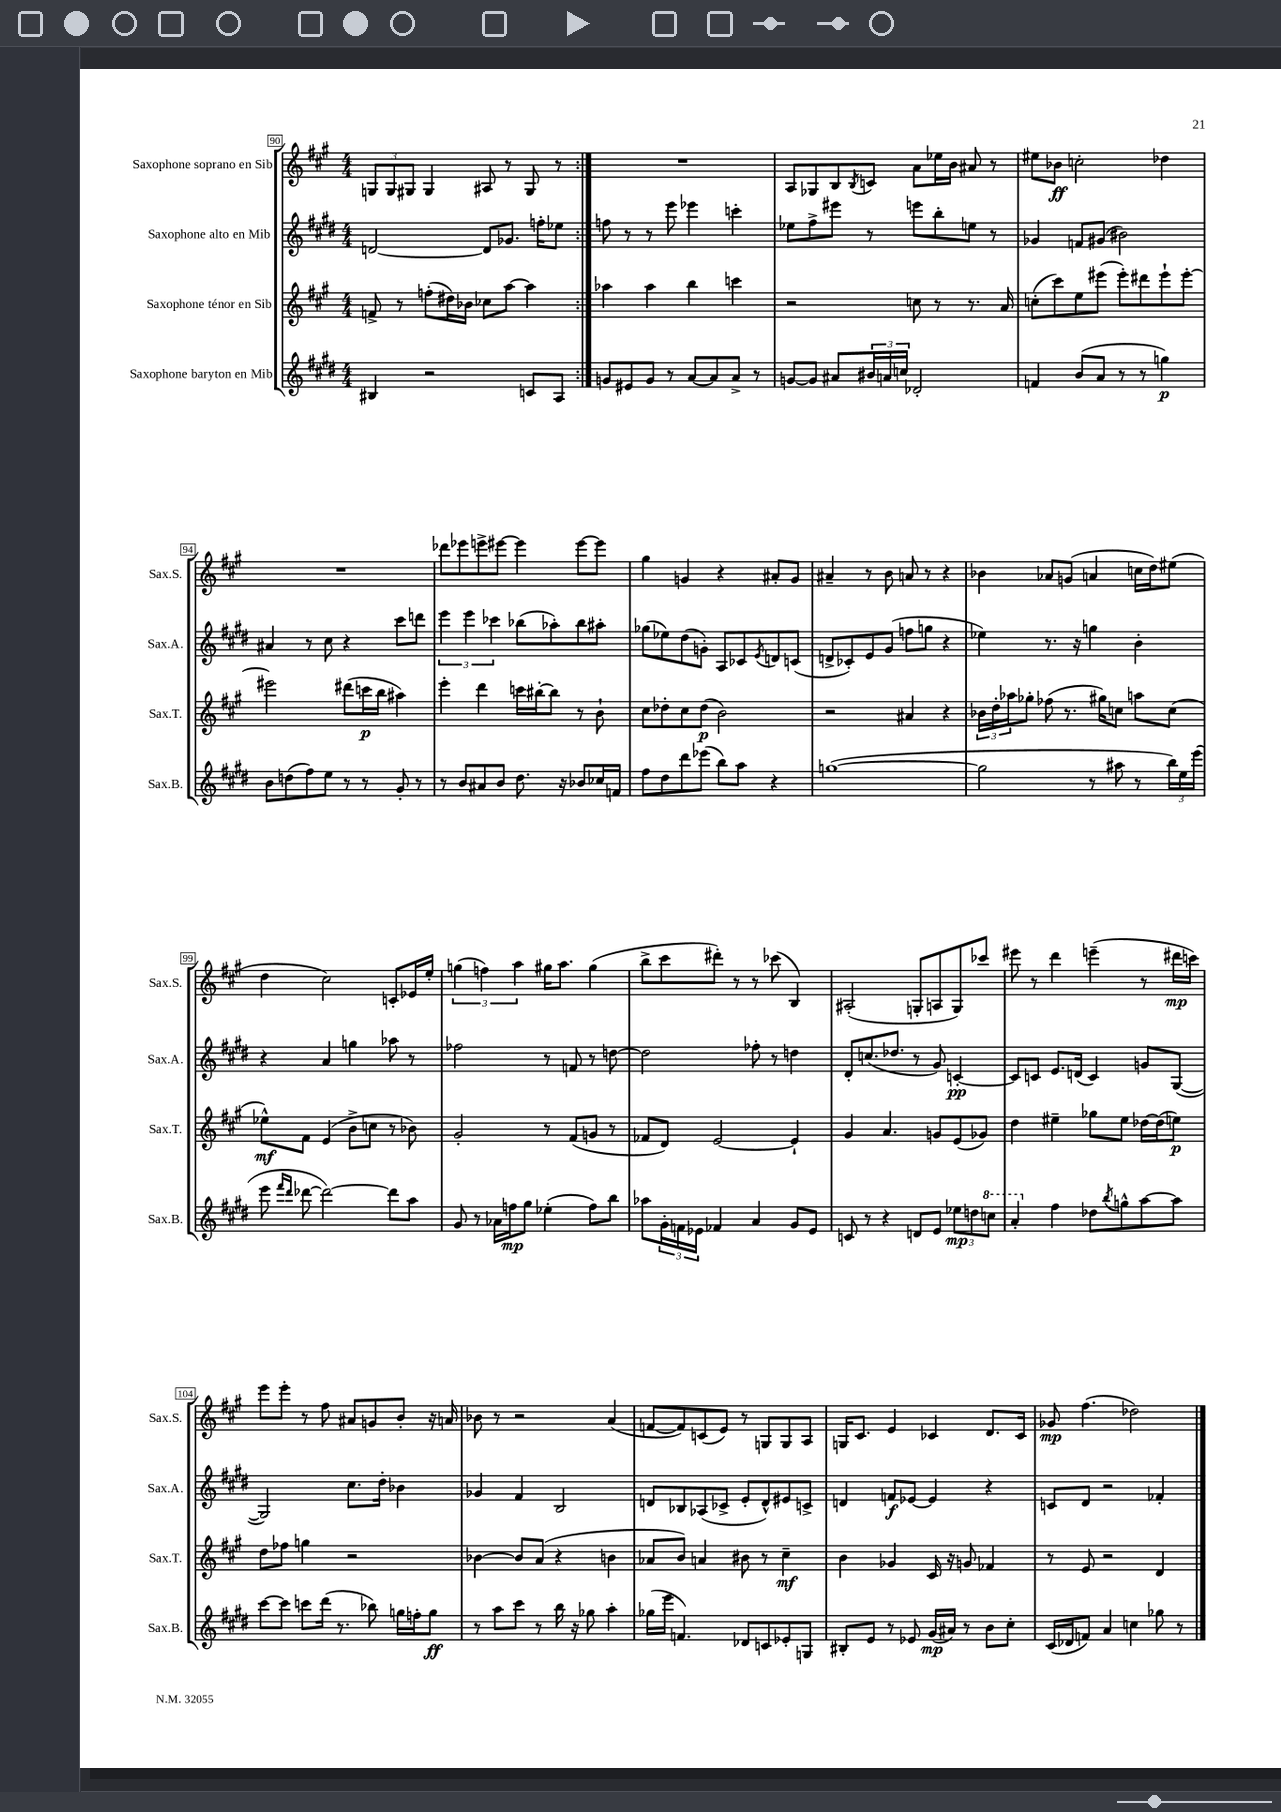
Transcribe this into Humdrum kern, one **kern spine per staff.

**kern	**kern	**kern	**kern
*staff4	*staff3	*staff2	*staff1
*clefG2	*clefG2	*clefG2	*clefG2
*k[f#c#g#d#]	*k[f#c#g#]	*k[f#c#g#d#]	*k[f#c#g#]
*M4/4	*M4/4	*M4/4	*M4/4
4B#/	8f^/	[2d/	12G/L
.	.	.	12G/
.	8r	.	.
.	.	.	12G#/J
2r	(8ff'\L	.	4G#/
.	16dd#\L)	.	.
.	16b-\JJ	.	.
.	8cc-\L	8d/]L	8A#/
.	[8aa\J	8.g-/J	8r
8c/L	4aa\]	.	8G#/
.	.	16ff'\LK	.
8A/J	.	8ee-\J	8r
=:|!	=:|!	=:|!	=:|!
8g/L	4aa-\	8ff\	1r
8e#/	.	8r	.
8g/J	4aa-\	8r	.
8r	.	8eee\	.
[8a/L	4bb\	4eee-\	.
8a/]	.	.	.
8a^/J	4ccc\	4ccc'\	.
8r	.	.	.
=	=	=	=
[8g/L	2r	8ee-\L	8A/L
8g/]J	.	8ff#^\	8G-/
8a#/L	.	8eee#\J	8B/
.	.	.	8qB/
24b#/L	.	8r	8c/J
24a/	.	.	.
24cc/JJ	.	.	.
2d-'/	8cc\	8eee\L	8a\L
.	8r	8bb'\	16ee-\L
.	.	.	16b\JJ
.	8.r	8ee\J	8a#/
.	.	8r	8r
.	16a/	.	.
=	=	=	=
4f/	(8cc'\L	4g-/	8ee#\L
.	8ccc#\)	.	8b-\J
(8b/L	8ee\	8f/L	2cc'\
8a/J	(8eee#\J	(8g#/J	.
8r	8eee#'\L)	2b#\)	.
8r	8ddd#\	.	.
4gg\)	8eee#`\	.	4dd-\
.	[8eee#'\J	.	.
=	=	=	=
8b\L	2eee#\]	4a#/	1r
(8dd\	.	.	.
8ff#\)	.	8r	.
8ee\J	.	8cc#\	.
8r	(8ddd#\L	4r	.
8r	16ccc\L	.	.
.	16bb\JJ	.	.
8g#'/	4aa#\)	8ccc#\L	.
8r	.	8ddd\J	.
=	=	=	=
8r	4eee'\	6eee\	8ddd-\L
8b/L	.	.	8eee-\
.	.	6eee\	.
8a#/	4ddd\	.	8eee^\
.	.	6ccc-\	.
8b/J	.	.	[8eee#\J
8.dd#\	16ccc\LL	(8bb-\L	4eee#\]
.	[16bb#'\J	.	.
.	8bb#\]J	8aa-'\)	.
16r	.	.	.
8b-/L	8r	8bb-\	[8eee#\L
16cc-/L	8b`\	8aa#'\J	8eee#\]J
16f/JJ	.	.	.
=	=	=	=
8ff#\L	8cc#\L	(8gg-\L	4gg#\
8dd#\	8dd-'\	8ee-\)	.
8ddd#\	8cc#\	(8dd#\	4g/
(8eee-\J	(8dd-\J	8g'\J)	.
8bb\L)	2b\)	8A/L	4r
8aa\J	.	8c-/	.
.	.	8qe/	.
4r	.	8d/	8a#'/L
.	.	(8c/J	8g/J
=	=	=	=
([1gg	2r	8d^/L	4a#~/
.	.	8c-'/)	.
.	.	8e/	8r
.	.	(8g#/J	8b\
.	4a#/	8ff\L	8a/
.	.	8gg\J	8r
.	4r	4r	4r
=	=	=	=
2gg\]	24b-\LL	4ee-\)	4b-\
.	24dd'\	.	.
.	24aa-\J	.	.
.	8gg-'\J	.	.
.	(8ff-\	8.r	8a-/L
.	8.r	.	(8g/J
.	.	16r	.
8r	.	4gg\	4a/
.	16gg#\LK)	.	.
8aa#\	8cc\J	.	.
8r	8aa\L	4b'\	16cc\LL
.	.	.	16dd\J)
24bb\LL)	(8cc\J	.	(8ee#\J
24ee\	.	.	.
(24eee\JJ	.	.	.
=	=	=	=
8eee\	8ee-^^\L)	4r	4dd\
16qqfff#/LL	.	.	.
16qqddd#/JJ	.	.	.
[8ddd-\	8f#\J	.	.
2ddd-\_)	(4e/	4a/	2cc#\)
.	8b^\L	4gg\	.
.	8cc\J	.	.
8ddd-\]L	8r	8aa-\	8c'/L
8aa\J	8b-\)	8r	16e-/L
.	.	.	16ee'/JJ
=	=	=	=
8g#/	2g#'/	2ff-\	(6gg\
8r	.	.	.
.	.	.	6ff\)
16a-\LL	.	.	.
16ff\J	.	.	.
.	.	.	6aa\
8gg#\J	.	.	.
(4ee-'\	8r	8r	16gg#\LK
.	.	.	8.aa\J
.	(8f#/L	8f/	.
8ff\L)	8g/J	8r	(4gg#\
8bb\J	8r	[8dd\	.
=	=	=	=
8aa-\L	8f-/L	2dd\]	8bb^\L
24g#'\L	8d/J)	.	8ccc#\
24f\	.	.	.
24e-\JJ	.	.	.
4f-/	[2e/	.	8ddd#'\J)
.	.	.	8r
4a/	.	8ff-'\	8r
.	.	8r	(8ccc-\
8g#/L	4e`/]	4dd\	4B/)
8e-/J	.	.	.
=	=	=	=
8c/	4g#/	8d#'/L	(2A#'/
8r	.	(8.cc/	.
4r	4.a/	.	.
.	.	8.dd-/J	.
8d/L	.	8r	8G'/L
8e/J	8g/L	8g#/)	8A/
12ee-\L	(8e/	[4c'/	8G/)
12dd\	.	.	.
.	8g-/J)	.	8ccc-/J
12ccc\J	.	.	.
=	=	=	=
4aa'/	4dd\	8c/]L	8eee#\
.	.	8c/J	8r
4ff#\	4ee#~\	8.e/L	4ddd\
.	.	(16d/Jk	.
8dd-\L	8gg-\L	4c/)	(4eee~\
8qbb/	.	.	.
8gg^^\	8ee#\J	.	.
[8aa\	[16dd-\LL	8g/L	8r
.	(16dd-\]J	.	.
8aa\]J	8ee\J)	([8G#/J	16ddd#\LL
.	.	.	16ccc\JJ)
=	=	=	=
[8ccc#\L	8dd\L	2G#/])	8eee\L
8ccc#\]J	8ff-\J	.	8eee'\J
8ccc\L	4gg\	.	8r
(16ddd#\Jk	.	.	8ff#\
8.r	.	.	.
.	2r	8.cc#\L	8a#/L
8bb-\)	.	.	8g/
.	.	16dd#'\Jk	.
16gg\LL	.	4b-\	8b'/J
16ff'\J	.	.	.
8gg\J	.	.	16r
.	.	.	16a/
=	=	=	=
8r	[4b-\	4g-/	8b-\
8aa\L	.	.	8r
8ccc#\J	8b-/]L	4f#/	2r
8r	(8a/J	.	.
16bb\	4r	2B/	.
16r	.	.	.
8gg-\	.	.	.
4aa'\	4b\	.	(4a/
=	=	=	=
(16gg-\LL	8a-/L	8d/L	[8f/L
16eee\JJ	.	.	.
4.f/)	8b/J)	8B-/	8f/])
.	4a/	(8A-/	(8c/
.	.	8c-^/J	8e/J)
8d-/L	8b#\	8e'/L	8r
8c/	8r	8d^^/)	8G/L
8e-'/	4cc#~\	8e#/	8G/
8G/J	.	8c^/J	8A/J
=	=	=	=
8B#'/L	4b\	4d/	16G/LK
.	.	.	8.c#/J
8e/J	.	.	.
8r	4g-/	8f/L	4e/
8e-/	.	[8e-/J	.
(16g#/LL	16c#/	4e-/]	4c-/
16a#/JJ)	16r	.	.
8r	8g/	.	.
8b\L	4f-/	4r	8.d/L
8cc#'\J	.	.	.
.	.	.	16c-/Jk
=	=	=	=
(16c#/LL	8r	8c/L	8g-/
16d-/J	.	.	.
8f/J)	8e/	8d#/J	(4.ff#\
4a/	2r	2r	.
4cc\	.	.	2dd-\)
8gg-\	4d/	4f-'/	.
8r	.	.	.
==	==	==	==
*-	*-	*-	*-
